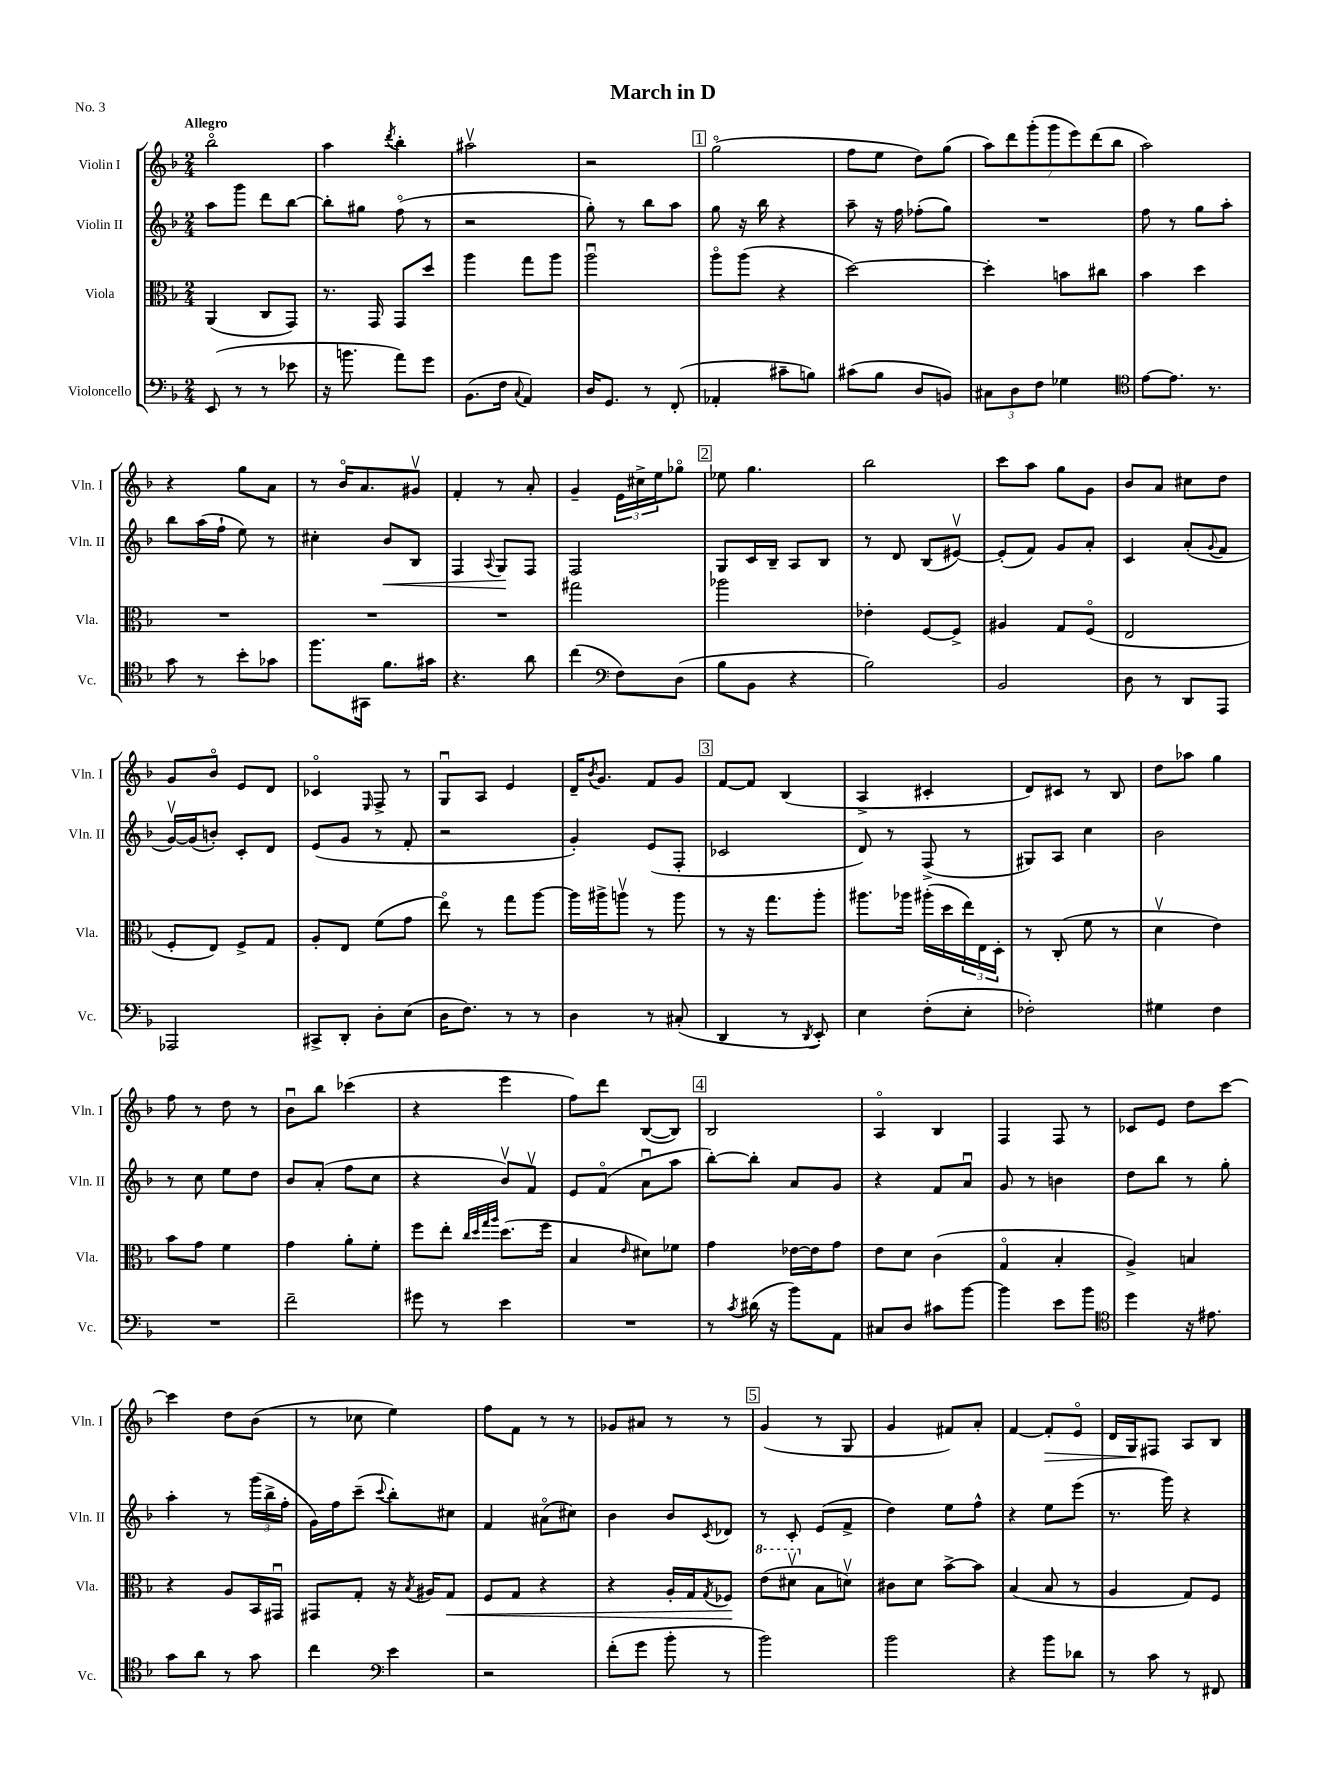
\header { title = "March in D" piece = "No. 3" }
<<
\new StaffGroup <<
\new Staff = "s0" \with { instrumentName = "Violin I" shortInstrumentName = "Vln. I" } {
    \clef treble \key f \major \numericTimeSignature \time 2/4 \tempo "Allegro"
    bes''2\flageolet |
    a''4 \acciaccatura { d'''8 } bes''4-. |
    ais''2\upbow |
    r2 |
    \mark \markup { \box "1" } g''2\flageolet( |
    f''8 e''8 d''8) g''8( |
    \tuplet 7/4 { a''8) d'''8 g'''8-.( g'''8 e'''8) d'''8( bes''8 } |
    a''2) |
    r4 g''8 a'8 |
    r8 bes'16\flageolet a'8. gis'8\upbow |
    f'4-. r8 a'8-. |
    g'4-- \tuplet 3/2 { e'16 cis''16-> e''16 } ges''8\flageolet |
    \mark \markup { \box "2" } ees''8 g''4. |
    bes''2 |
    c'''8 a''8 g''8 g'8 |
    bes'8 a'8 cis''8 d''8 |
    g'8 bes'8\flageolet e'8 d'8 |
    ces'4\flageolet \grace { e16 } f8-> r8 |
    g8\downbow a8 e'4 |
    d'16-- \acciaccatura { bes'8 } g'8. f'8 g'8 |
    \mark \markup { \box "3" } f'8~ f'8 bes4( |
    a4-> cis'4-. |
    d'8) cis'8 r8 bes8 |
    d''8 aes''8 g''4 |
    f''8 r8 d''8 r8 |
    bes'8\downbow bes''8 ces'''4( |
    r4 e'''4 |
    f''8) d'''8 bes8~( bes8) |
    \mark \markup { \box "4" } bes2 |
    a4\flageolet bes4 |
    f4 f8 r8 |
    ces'8 e'8 d''8 c'''8~ |
    c'''4 d''8 bes'8( |
    r8 ces''8 e''4) |
    f''8 f'8 r8 r8 |
    ges'8 ais'8 r8 r8 |
    \mark \markup { \box "5" } g'4( r8 g8 |
    g'4 fis'8) a'8-. |
    f'4~ f'8-.\> e'8\flageolet |
    d'16 g16\! fis8 a8 bes8 \bar "|." |
}
\new Staff = "s1" \with { instrumentName = "Violin II" shortInstrumentName = "Vln. II" } {
    \clef treble \key f \major \numericTimeSignature \time 2/4
    a''8 g'''8 d'''8 bes''8~ |
    bes''8-. gis''8 f''8\flageolet( r8 |
    r2 |
    g''8-.) r8 bes''8 a''8 |
    \mark \markup { \box "1" } g''8 r16 bes''16 r4 |
    a''8-- r16 f''16 fes''8-.( g''8) |
    R2 |
    f''8 r8 g''8 a''8-. |
    bes''8 a''16( f''16-! e''8) r8 |
    cis''4-. bes'8\< bes8 |
    f4 \appoggiatura { a8 } g8\! f8 |
    f2 |
    \mark \markup { \box "2" } g8 c'16 bes16-- a8 bes8 |
    r8 d'8 bes8( eis'8~\upbow) |
    eis'8-.( f'8) g'8 a'8-. |
    c'4 a'8-.( \appoggiatura { g'8 } f'8 |
    g'16~\upbow) g'16( b'8-.) c'8-. d'8 |
    e'8( g'8 r8 f'8-. |
    r2 |
    g'4-.) e'8( f8-. |
    \mark \markup { \box "3" } ces'2 |
    d'8) r8 f8->( r8 |
    gis8) a8 c''4 |
    bes'2 |
    r8 c''8 e''8 d''8 |
    bes'8 a'8-.( f''8 c''8 |
    r4 bes'8\upbow) f'8\upbow |
    e'8 f'8\flageolet( a'8\downbow a''8 |
    \mark \markup { \box "4" } bes''8~-.) bes''8-. a'8 g'8 |
    r4 f'8 a'8\downbow |
    g'8 r8 b'4 |
    d''8 bes''8 r8 g''8-. |
    a''4-. r8 \tuplet 3/2 { g'''16( bes''16-> f''16-. } |
    g'16) f''16 c'''8--( \appoggiatura { c'''8 } bes''8-.) cis''8 |
    f'4 ais'8\flageolet( cis''8) |
    bes'4 bes'8 \acciaccatura { c'8 } des'8 |
    \mark \markup { \box "5" } r8 c'8-. e'8( f'8-> |
    d''4) e''8 f''8-^ |
    r4 e''8 e'''8( |
    r8. g'''16) r4 \bar "|." |
}
\new Staff = "s2" \with { instrumentName = "Viola" shortInstrumentName = "Vla." } {
    \clef alto \key f \major \numericTimeSignature \time 2/4
    a,4( c8 g,8) |
    r8. g,16 g,8 d''8 |
    a''4 g''8 a''8 |
    a''2\downbow |
    \mark \markup { \box "1" } a''8\flageolet a''8( r4 |
    d''2~) |
    d''4-. b'8 cis''8 |
    bes'4 d''4 |
    R2 |
    R2 |
    R2 |
    gis''2 |
    \mark \markup { \box "2" } aes''2 |
    ees'4-. f8~ f8-> |
    ais4 g8 f8\flageolet( |
    e2 |
    f8-. e8) f8-> g8 |
    a8-. e8 f'8( g'8 |
    e''8\flageolet) r8 g''8 a''8~ |
    a''16 ais''16-> a''8\upbow r8 a''8 |
    \mark \markup { \box "3" } r8 r16 g''8. a''8-. |
    ais''8. aes''16 ais''16-.( d''16 \tuplet 3/2 { e''16) e16 d16-. } |
    r8 c8-.( f'8 r8 |
    d'4\upbow e'4) |
    bes'8 g'8 f'4 |
    g'4 a'8-. f'8-. |
    f''8 e''8-. \grace { c''32 d''32 g''32 a''32 } d''8.( f''16 |
    bes4 \grace { e'16 } dis'8) fes'8 |
    \mark \markup { \box "4" } g'4 ees'16~ ees'16 g'8 |
    e'8 d'8 c'4( |
    g4\flageolet bes4-. |
    a4->) b4 |
    r4 a8 bes,16 gis,16\downbow |
    gis,8 g8-. r16 \acciaccatura { bes8 } ais16 g8\< |
    f8 g8 r4 |
    r4 a16-. g16 \acciaccatura { g8 } fes8\! |
    \mark \markup { \box "5" } \ottava #1 e''8( dis''8\upbow \ottava #0 bes8 d'!8\upbow) |
    cis'8 d'8 bes'8~-> bes'8 |
    bes4( bes8 r8 |
    a4 g8) f8 \bar "|." |
}
\new Staff = "s3" \with { instrumentName = "Violoncello" shortInstrumentName = "Vc." } {
    \clef bass \key f \major \numericTimeSignature \time 2/4
    e,8( r8 r8 ees'8 |
    r16 b'8. a'8) g'8 |
    bes,8.( f16 \appoggiatura { c8 } a,4) |
    d16 g,8. r8 f,8-.( |
    \mark \markup { \box "1" } aes,4-. cis'8-- b8) |
    cis'8( bes8 d8 b,8) |
    \tuplet 3/2 { cis8 d8 f8 } ges4 |
    \clef tenor e'8~ e'8. r8. |
    g'8 r8 bes'8-. ges'8 |
    f''8. gis,16 f'8. gis'16 |
    r4. a'8 |
    c''4( \clef bass f8) d8( |
    \mark \markup { \box "2" } bes8 bes,8 r4 |
    bes2) |
    bes,2 |
    d8 r8 d,8 a,,8 |
    aes,,2 |
    cis,8-> d,8-. d8-. e8( |
    d16 f8.) r8 r8 |
    d4 r8 cis8-.( |
    \mark \markup { \box "3" } d,4 r8 \acciaccatura { d,8 } e,8-.) |
    e4 f8-.( e8-. |
    fes2-.) |
    gis4 f4 |
    R2 |
    f'2-- |
    gis'8 r8 e'4 |
    R2 |
    \mark \markup { \box "4" } r8 \acciaccatura { c'8 } dis'16( r16 bes'8) a,8 |
    cis8 d8 cis'8 bes'8~ |
    bes'4 e'8 bes'8 |
    \clef tenor d''4 r16 eis'8. |
    g'8 a'8 r8 g'8 |
    c''4 \clef bass e'4 |
    r2 |
    f'8-.( g'8 bes'8-. r8 |
    \mark \markup { \box "5" } bes'2) |
    bes'2 |
    r4 bes'8 des'8 |
    r8 c'8 r8 fis,8 \bar "|." |
}
>>
>>
\layout { \context { \Score \remove "Bar_number_engraver" } }
